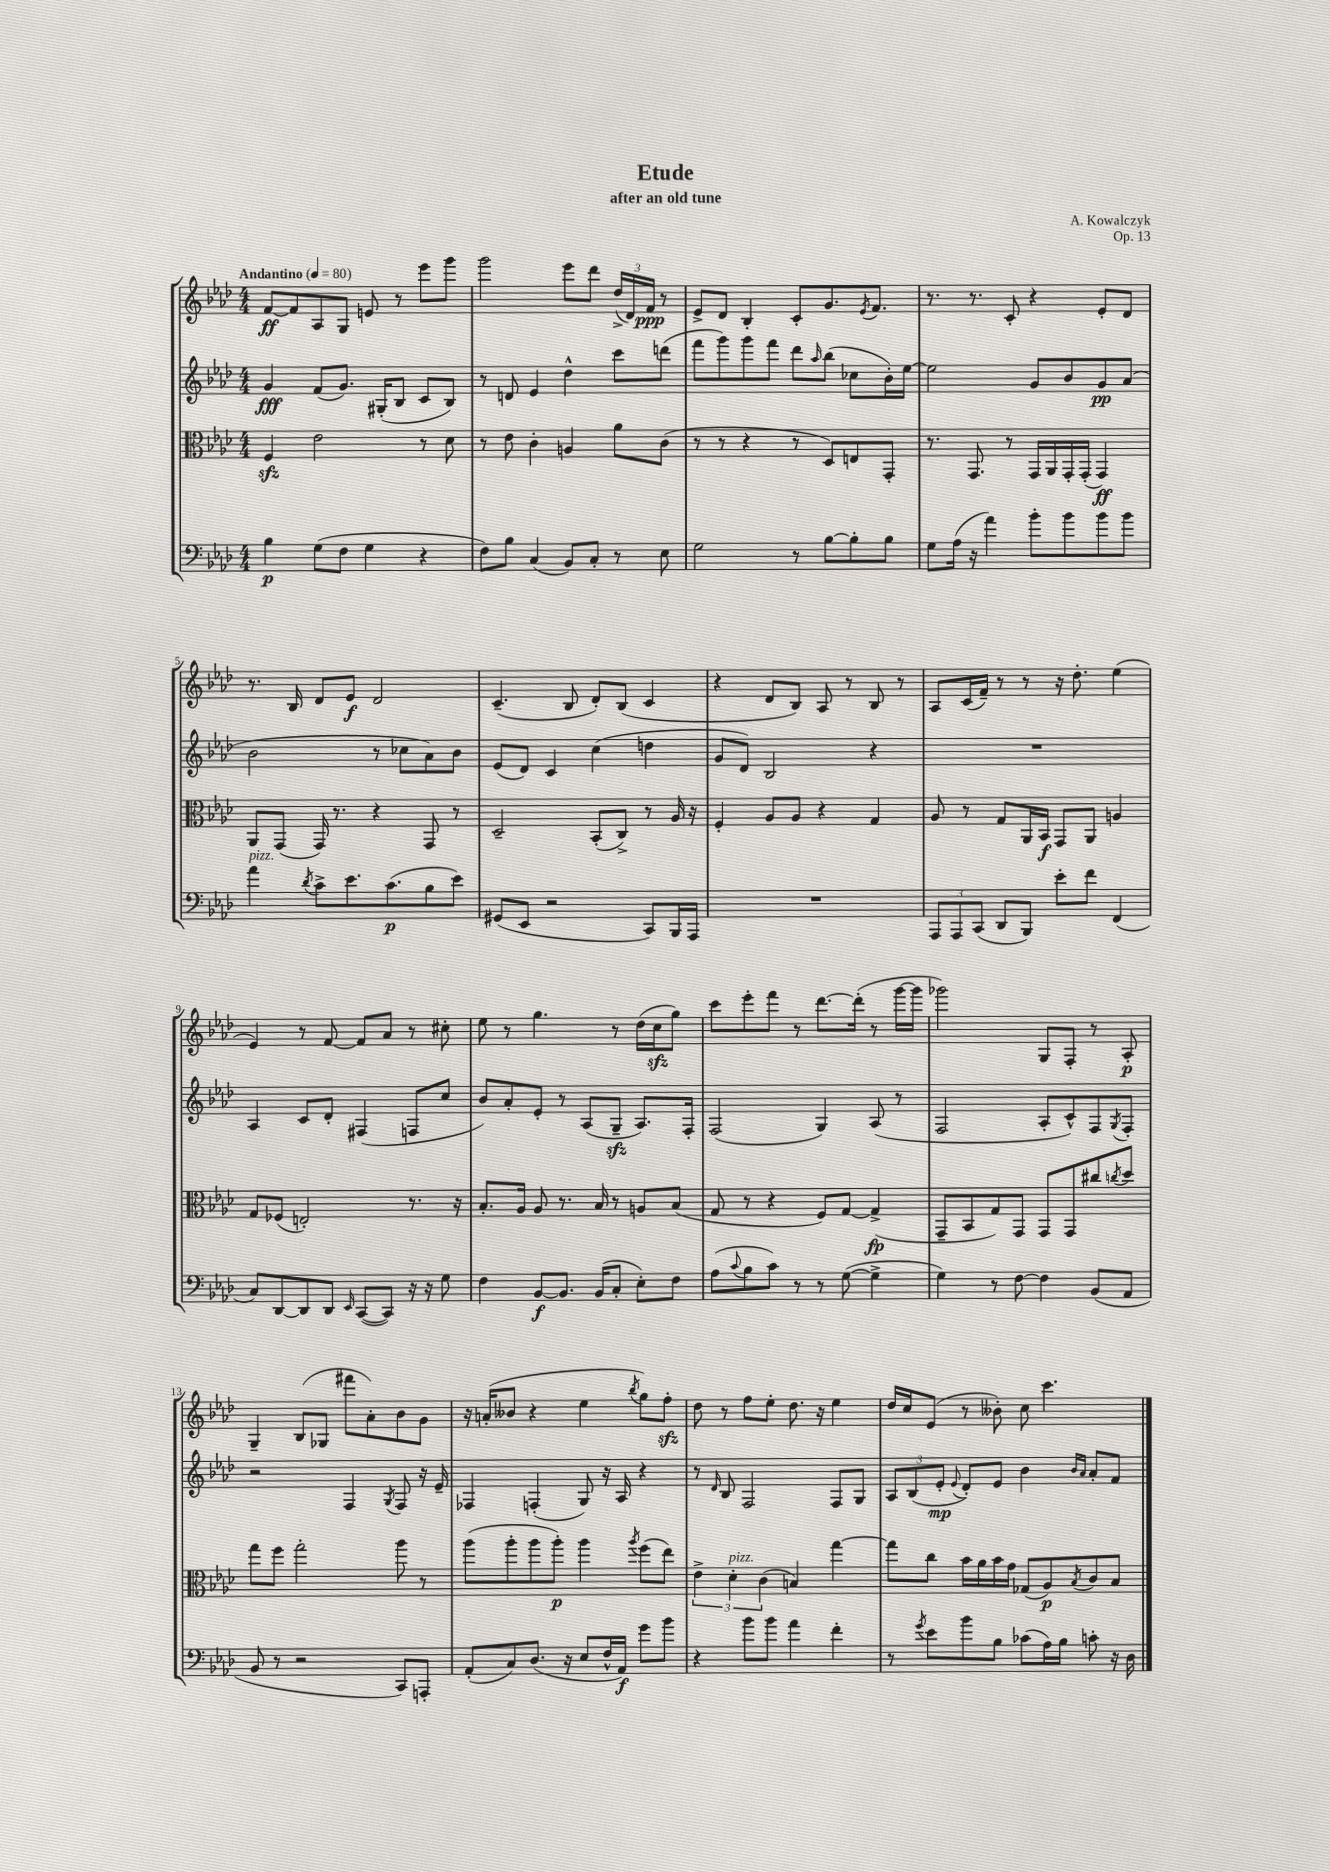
\header { title = "Etude" composer = "A. Kowalczyk" subtitle = "after an old tune" opus = "Op. 13" }
<<
\new StaffGroup <<
\new Staff = "s0" {
    \clef treble \key aes \major \numericTimeSignature \time 4/4 \tempo "Andantino" 4 = 80
    f'8~\ff f'8 aes8 g8 e'8 r8 ees'''8 g'''8 |
    g'''2 ees'''8 des'''8 \tuplet 3/2 { des''16->( des'16) f'16\ppp } r8 |
    ees'8-> des'8 bes4-. c'8-. g'8. \acciaccatura { ees'8 } f'8. |
    r8. r8. c'8-. r4 ees'8-. des'8 |
    r8. bes16 des'8 ees'8\f des'2 |
    c'4.--( bes8 des'8-.) bes8( c'4 |
    r4 des'8 bes8) aes8 r8 bes8 r8 |
    aes8 c'16( f'16--) r8 r8 r16 des''8.-. ees''4( |
    ees'4) r8 f'8~ f'8 aes'8 r8 cis''8-. |
    ees''8 r8 g''4. r8 des''16( c''16\sfz g''8) |
    c'''8 ees'''8-. f'''8 r8 des'''8.~ des'''16-.( r8 g'''16~ g'''16 |
    ges'''2) g8 f8-. r8 aes8-.\p |
    g4-- bes8( ges8 fis'''8 aes'8-.) bes'8 g'8 |
    r16 a'16-.( beses'8 r4 ees''4 \acciaccatura { bes''8 } g''8) f''8-.\sfz |
    des''8 r8 f''8 ees''8-. des''8. r16 ees''4 |
    des''16 c''16 ees'8( r8 beses'8-.) c''8 c'''4. \bar "|." |
}
\new Staff = "s1" {
    \clef treble \key aes \major \numericTimeSignature \time 4/4
    g'4\fff f'8( g'8.) gis16-.( bes8 c'8 bes8) |
    r8 d'8 ees'4 des''4-^ c'''8 d'''8( |
    f'''8 g'''8) g'''8 f'''8 des'''8 \grace { aes''16 } bes''8( ces''8 bes'16-.) ees''16~ |
    ees''2 g'8 bes'8 g'8\pp aes'8( |
    bes'2 r8 ces''8 aes'8) bes'8 |
    ees'8( des'8) c'4 c''4( d''4 |
    g'8 des'8) bes2 r4 |
    R1 |
    aes4 c'8 des'8-. fis4( f8 c''8 |
    bes'8) aes'8-. ees'8-. r8 aes8( g8--\sfz aes8.) f16-. |
    f2( g4) aes8( r8 |
    f2 aes8-. c'8-^) f8 \acciaccatura { g8 } f8-. |
    r2 f4 \acciaccatura { g8 } f8 r16 ees'16-- |
    fes4 f4-.( g8) r16 aes16 r4 |
    r8 \grace { des'16 } bes8 f2 f8 g8 |
    \tuplet 3/2 { aes8 bes8( ees'8-.\mp } \appoggiatura { ees'8 } des'8-.) ees'8 bes'4 \grace { bes'16 aes'16 } aes'8-. f'8 \bar "|." |
}
\new Staff = "s2" {
    \clef alto \key aes \major \numericTimeSignature \time 4/4
    f4\sfz ees'2 r8 des'8 |
    r8 ees'8 c'4-. a4 aes'8 c'8( |
    r8 r8 r4 r8 des8) e8 g,8-. |
    r8. g,8. r8 g,16 aes,16 g,16-. g,16-.( g,4\ff) |
    aes,8 g,8( g,16) r8. r4 g,8 r8 |
    des2-- bes,8-.( c8->) r8 aes16 r16 |
    f4-. aes8 aes8 r4 g4 |
    aes8 r8 g8 aes,16 bes,16\f g,8 aes,8 a4 |
    g8 fes8( e2-.) r8. r16 |
    bes8.-. aes16 aes8 r8. bes16 r8 a8 bes8( |
    g8 r8 r4 f8) g8~ g4->\fp( |
    g,8-- bes,8 g8) g,8 g,8 g,8 cis''8 \acciaccatura { c''8 } des''8 |
    g''8 f''8 g''2-. aes''8 r8 |
    aes''8( aes''8-. aes''8 aes''8-.\p) aes''4 \acciaccatura { aes''8 } f''8( ees''8) |
    \tuplet 3/2 { ees'4-> des'4-.^\markup { \italic "pizz." } c'4( } b4) g''4~ |
    g''8 c''8 bes'16 aes'16 bes'16 g'16 ges8( aes8\p) \acciaccatura { bes8 } c'8 bes8 \bar "|." |
}
\new Staff = "s3" {
    \clef bass \key aes \major \numericTimeSignature \time 4/4
    bes4\p g8( f8 g4 r4 |
    f8) bes8 c4( bes,8) c8-. r8 ees8 |
    g2 r8 bes8~ bes8-. bes8 |
    g8 aes16( r16 aes'4) bes'8-. bes'8 bes'8 bes'8 |
    aes'4^\markup { \italic "pizz." } \acciaccatura { des'8 } c'8-> ees'8. c'8.\p( bes8 ees'8) |
    gis,8( ees,8 r2 c,8) bes,,16 aes,,16 |
    R1 |
    \tuplet 3/2 { aes,,8 aes,,8 c,8( } des,8 bes,,8) ees'8-. f'8 f,4( |
    c8) des,8~ des,8 des,8 \grace { ees,16 } c,8~( c,8) r16 r16 g8 |
    f4 bes,8~\f bes,8. bes,16( c8-. ees8-.) f8 |
    aes8( \appoggiatura { c'8 } bes8 c'8) r8 r8 g8~( g4-> |
    g4) r8 f8~ f4 bes,8( aes,8 |
    bes,8 r8 r2 c,8) a,,8-. |
    aes,8-.( c8) des8.( r16 ees8 f16-^ aes,16\f) g'8 bes'8 |
    r4 bes'8 bes'8 aes'4 f'4-. |
    r8 \acciaccatura { g'8 } ees'8 bes'8 bes8 ces'8( aes16) bes16 c'8-. r16 des16 \bar "|." |
}
>>
>>
